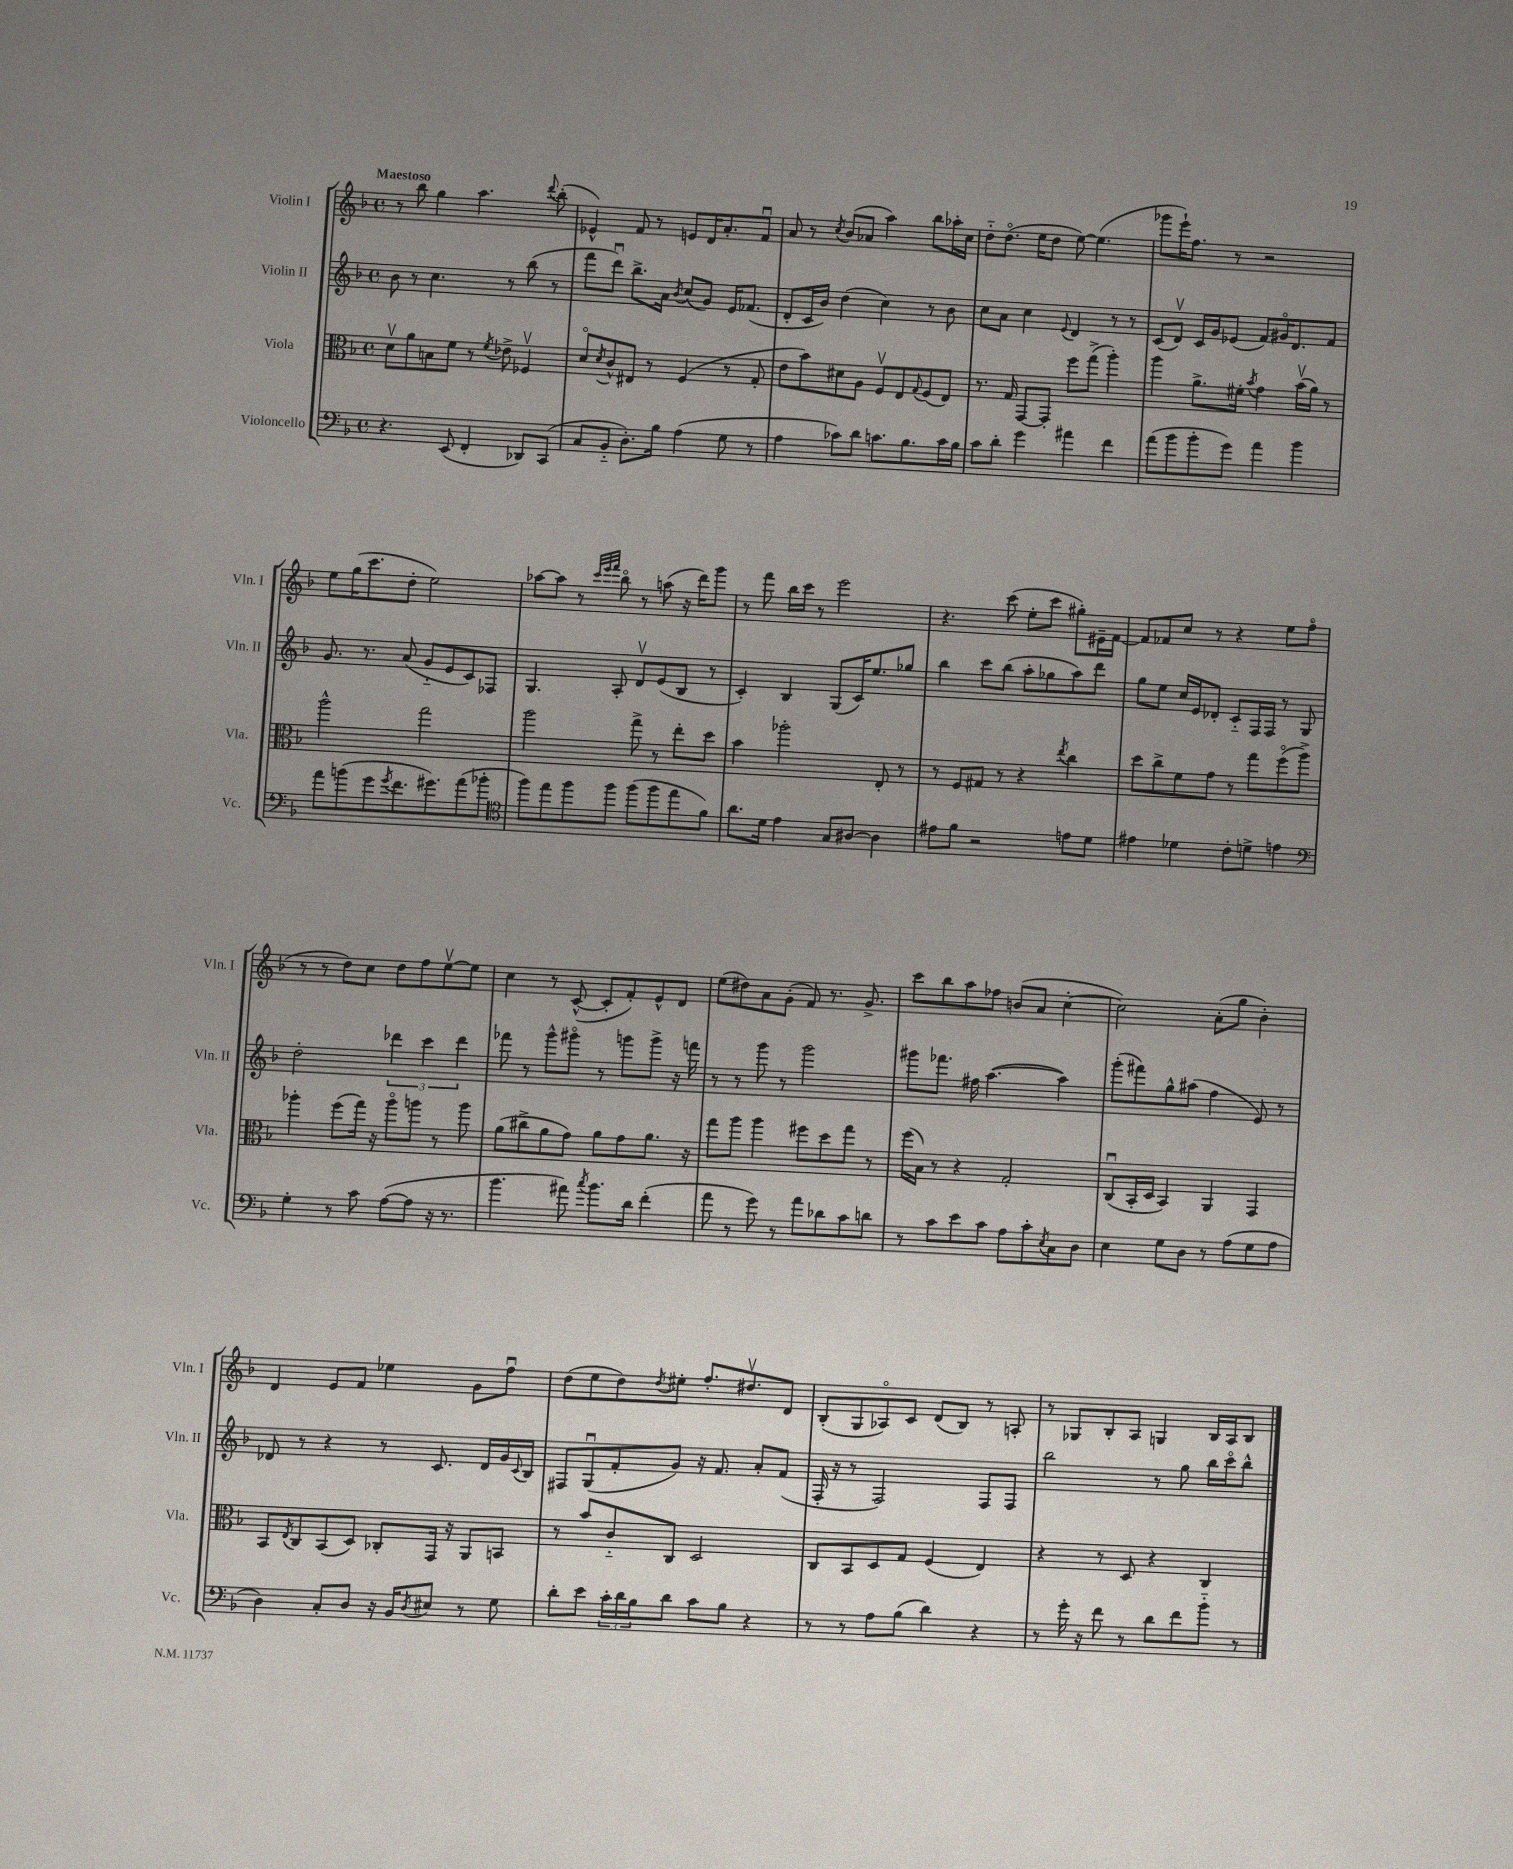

**kern	**kern	**kern	**kern
*staff4	*staff3	*staff2	*staff1
*clefF4	*clefC3	*clefG2	*clefG2
*k[b-]	*k[b-]	*k[b-]	*k[b-]
*M4/4	*M4/4	*M4/4	*M4/4
*met(c)	*met(c)	*met(c)	*met(c)
4.r	8dv	8b-	8r
.	8a	8r	8bb-
.	8B	4.cc	4gg
(8EE	8f	.	.
4FF'	8r	.	4.aa
.	8qf	.	.
.	8e-^	8r	.
8DD-)	4F-v	(8bb-	.
.	.	.	8qqddd
(8CC	.	8r	(8bb-'
=	=	=	=
8C	8do	8fff	4e-^^)
.	8qd	.	.
8BB-'~	8c^^	8dddu)	.
8.D')	8E#	8.bb-^	8f
.	8r	.	8r
16B-	.	16a	.
.	.	8qb-	.
(4A	(4F	(8cc	8e
.	.	8g)	16d
.	.	.	8.a'
8G	8r	16e	.
.	.	(8.f-	.
8r	8G'	.	8fu
=	=	=	=
4A	8e	8d'	8a
.	8b-)	16c	8r
.	.	16b-)	.
.	.	.	8qcc
8c-)	8d#	(4dd	(8b-
8d	8A	.	8a-
8.c	8Fv	4cc)	4aa)
.	8E	.	.
8.B-	.	.	.
.	8qqG	.	.
.	(8F	8r	8bb-
16c	8E)	8b-	16aa-'
16B-	.	.	16cc
=	=	=	=
8c	8.r	8cc	8dd'~
8d'	.	8a	(8.ddo
.	16G	.	.
4g	[8GG	4cc	.
.	.	.	16ee
.	8GG']	.	8dd
.	.	8qqe	.
4a#	8ff	4d	[8ee)
.	(8gg^	.	(4.ee]
4f	4aa')	8r	.
.	.	8r	.
=	=	=	=
(8a	4aa	(8c	8ggg-
8b-	.	8dv)	16eee`)
.	.	.	8.ff
8b-'	8.a^	16c	.
.	.	16g	.
8g)	.	(8e-	8r
.	16f#'	.	.
.	8qb-	.	.
4a	4g	8f)	2r
.	.	16g#o	.
.	.	8.d	.
4b-	(16b-v	.	.
.	16a)	.	.
.	8r	8f	.
=	=	=	=
8a	2aa^^	8.g	8ee
(8b	.	.	(16gg
.	.	8.r	8.ccc
8g	.	.	.
8qg	.	.	.
8.f	.	(8a	8dd'
.	2gg	8g'~	2ee)
8.g#)	.	.	.
.	.	8e	.
(8a	.	8c)	.
8b-'	.	8F-	.
=	=	=	=
*clefC4	*	*	*
8ff)	2aa	4.G	[8aa-
8ee	.	.	8aa-]
8ff	.	.	8r
.	.	.	32qqccc
.	.	.	32qqeee
.	.	.	32qqfff
8ff	.	8A'	8bb-o
(8ff	8gg^	8dv	8r
8ff	8r	(8e	(8aa
8ee	8ee'	8B-	16r
.	.	.	16ddd)
8f)	8dd	8r	8ggg
=	=	=	=
8.a	4b-	4c')	8r
.	.	.	8fff
16d	.	.	.
4e	2aa-'	4B-	16bb-
.	.	.	16ccc
.	.	.	8r
8G	.	(8G	2eee
[8A#	.	16c)	.
.	.	8.ee	.
4A#]	8E'	.	.
.	8r	8gg-	.
=	=	=	=
8e#	8r	4bb-	4.r
8f	8F	.	.
2r	8G#	8ccc	.
.	8r	(8bb-	(8ccc
.	4r	8aa'	8ee'
.	.	8gg-	8ccc
.	8qee	.	.
8e	4cc	8aa)	8gg#')
8d	.	8ddd	16e#~
.	.	.	[16f
=	=	=	=
4e#	8dd	8gg	8f]
.	8cc^	8ee	8f-
4d-	8f	16cc	8cc
.	.	16e	.
.	8g	8d-'	8r
8c'	8r	8c'~	4r
8d^	8gg	16F	.
.	.	16F	.
4e	(8ffo	8r	8ee
.	8aa^)	8G	(8ffo
=	=	=	=
*clefF4	*	*	*
4G'	4aa-'	2dd'	8r
.	.	.	8r
8r	(8ff	.	8dd)
8c	16gg)	.	8cc
.	16r	.	.
([8A	8aa-o	6ddd-	8dd
8A]	8aa	.	8ff
.	.	6ccc	.
16r	8r	.	[8eev
8.r	.	.	.
.	.	6ddd-	.
.	8aa	.	8ee]
=	=	=	=
4.b-	(8a	8fff-	4cc
.	8cc#^	8r	.
.	8a	8ggg^^	8r
8a#)	8g)	8ggg#o	([8c^^
8qcc	.	.	.
8.b-	8a	8r	8c']
.	8g	8ggg	8f')
16d	.	.	.
(4f'	8.a	8ggg^	8e^^
.	.	16r	8d
.	16r	16fff	.
=	=	=	=
8a	8gg	8r	(8ee
8r	8aa	8r	8dd#)
8g)	4aa	8ggg	8a
8r	.	8r	(8g'
8a	8ff#	2ggg	8f)
8d-	8dd	.	8.r
8c	8gg	.	.
.	.	.	8.g^
8d	8r	.	.
=	=	=	=
8r	(16ff	8ggg#	8ccc
.	16B-)	.	.
8c	8r	8.fff-	8bb-
8e	4r	.	8aa
.	.	16ff#	.
8c	.	([4.aa	8ff-
8A	2G'	.	(8b
8c'	.	.	8a
8qE	.	.	.
8C	.	4aa])	[4cc'
8D	.	.	.
=	=	=	=
4E	(8Cu	(8ggg'	2cc])
.	16BB-'	8fff#)	.
.	16D	.	.
8G	4BB-)	8gg^^	.
8D	.	(8aa#	.
8r	4AA	4ff	(8a'
(8A	.	.	8gg
8G	4GG	8e)	4b-')
8A	.	8r	.
=	=	=	=
4D)	8BB-	8d-	4d
.	8qE	.	.
.	8C	8r	.
8C'	(8BB-	4r	8e
8D	8D)	.	8f
16r	8C-'	8r	4ee-
16BB-	.	.	.
8qD	.	.	.
8E#	16GG	8.c	.
.	16r	.	.
8r	8AA	.	8g
.	.	16d-	.
8G	8BB	16g	8ffu
.	.	8qqc	.
.	.	16B-	.
=	=	=	=
8d'	8r	8F#	(8dd
8e	8b-	(8Gu	8ee
24c'	8c'~	8f'	8dd)
24d	.	.	.
24B-	.	.	.
.	.	.	8qdd
8d	8C	8g)	8ee#'
8c	2D	16r	8.ff'
.	.	8.f	.
8B-	.	.	.
.	.	.	8.dd#v
4r	.	8a'	.
.	.	(8f	8d
=	=	=	=
8r	8C	16F'	(8B-'
.	.	16r	.
8r	8BB-	8r	8G
8A	8D	2F)	8A-o)
(8B-	8G	.	8c
4d)	(4F	.	(8d
.	.	.	8B-)
4r	4E)	8F	8r
.	.	8F	8A'
=	=	=	=
8r	4r	2bb-	8r
16g'	.	.	8G-
16r	.	.	.
8f	8r	.	8B-'
8r	8D	.	8A
8d	4r	8r	4G
8f	.	8gg	.
8b-'~	4C	16bb-	16B-
.	.	16ccco	16A
8r	.	8bb-^^	8B-
==	==	==	==
*-	*-	*-	*-
